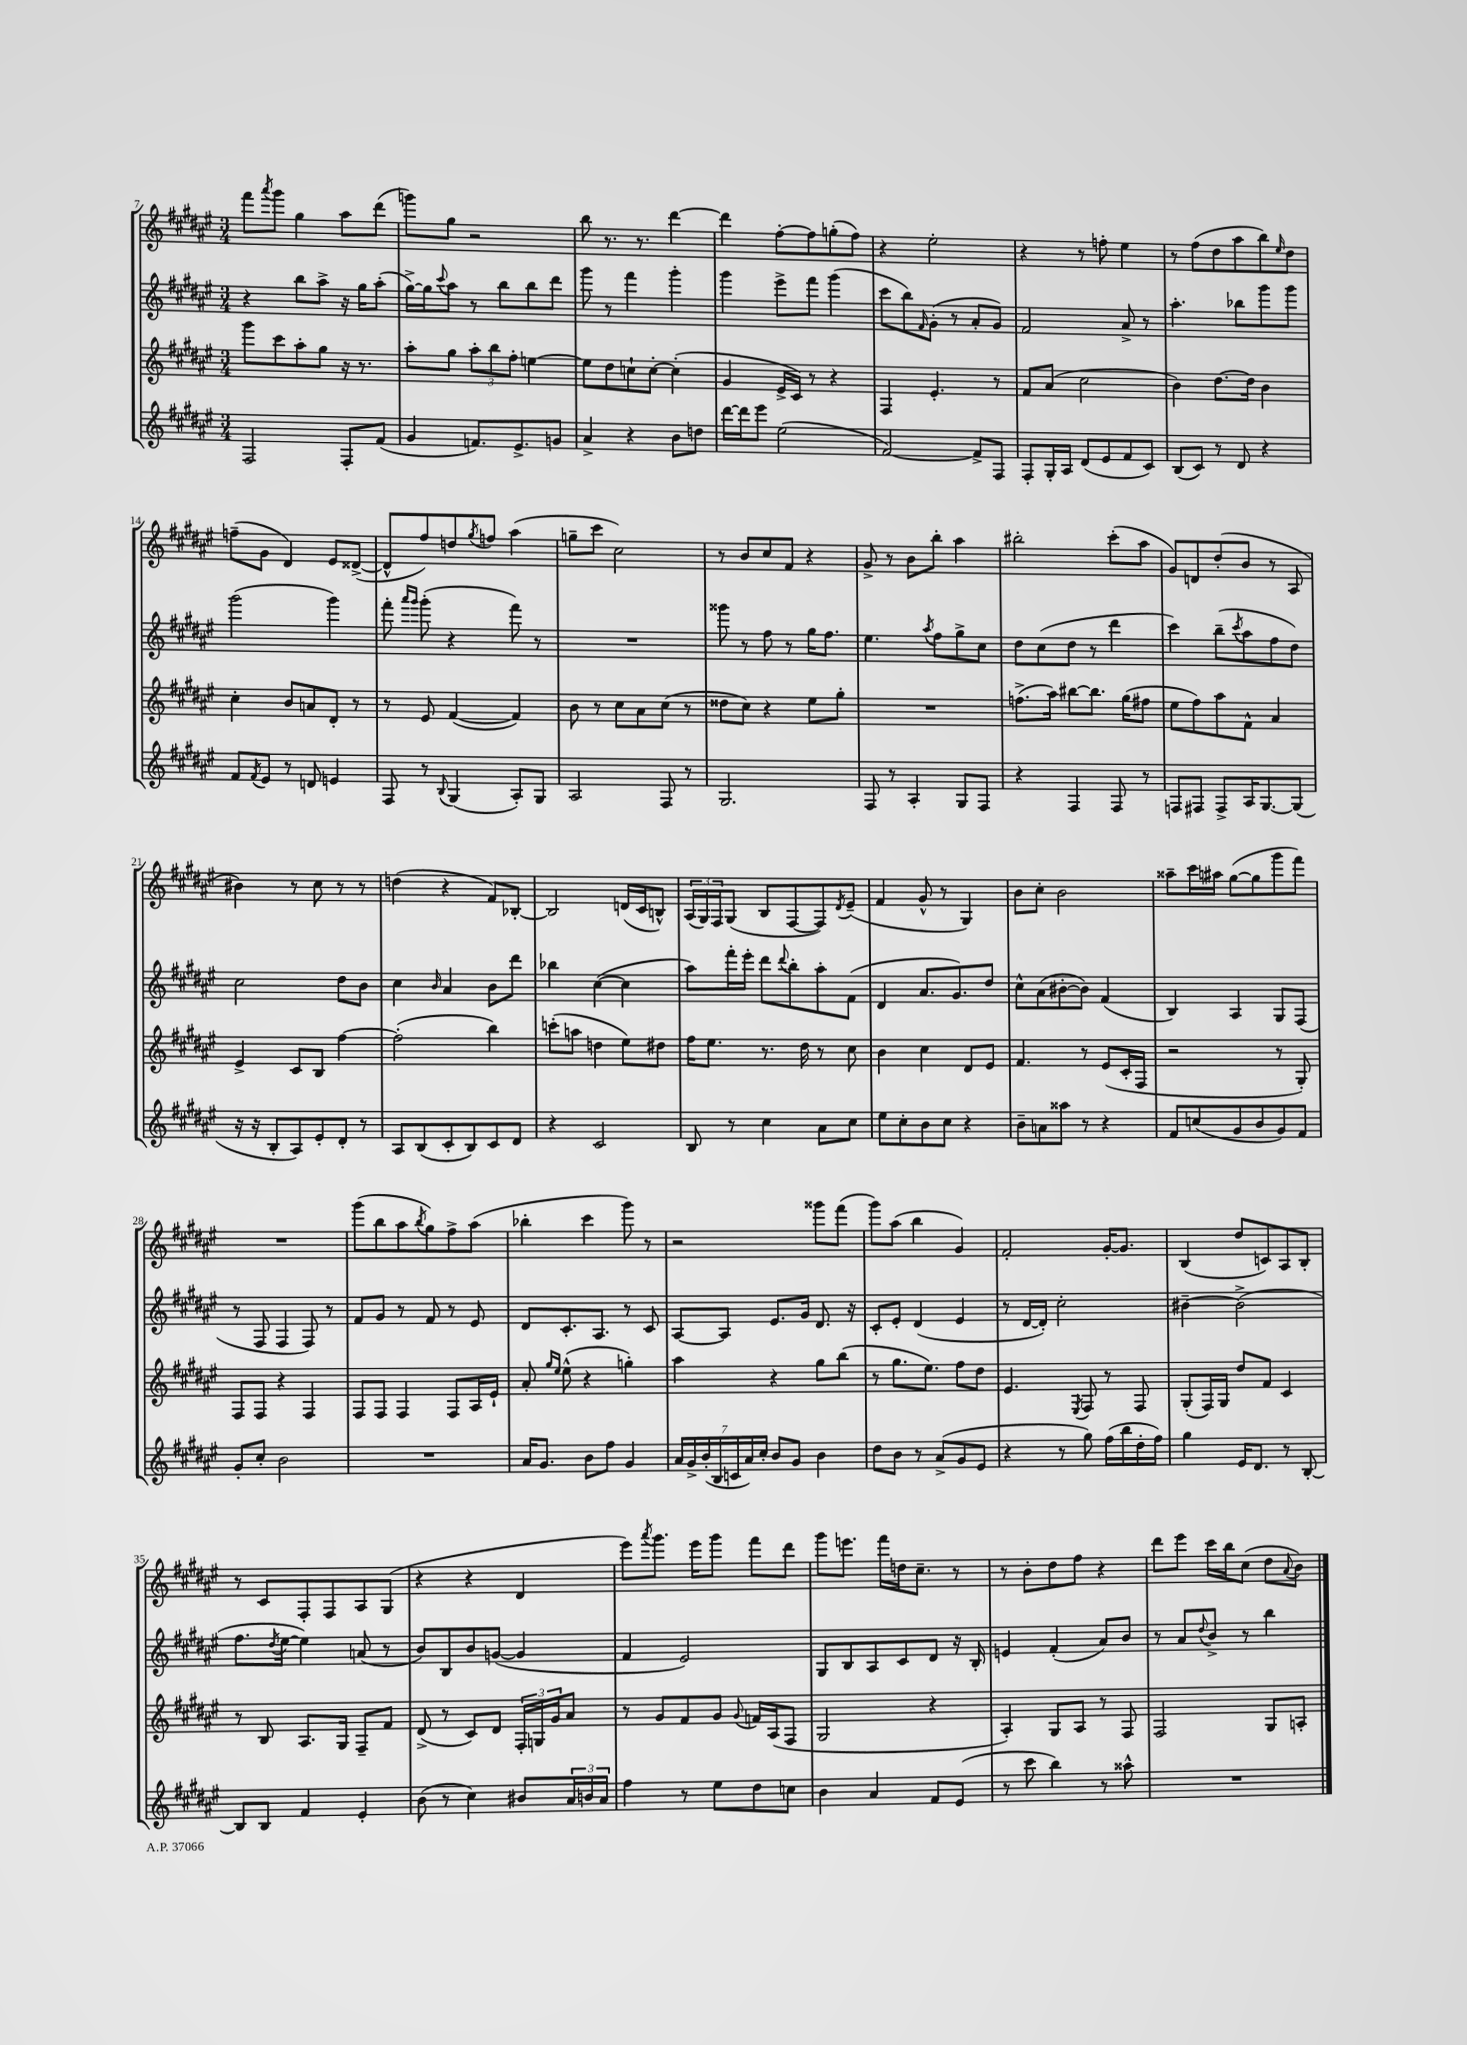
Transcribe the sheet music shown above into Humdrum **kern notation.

**kern	**kern	**kern	**kern
*part4	*part3	*part2	*part1
*staff4	*staff3	*staff2	*staff1
*clefG2	*clefG2	*clefG2	*clefG2
*k[f#c#g#d#a#e#]	*k[f#c#g#d#a#e#]	*k[f#c#g#d#a#e#]	*k[f#c#g#d#a#e#]
*M3/4	*M3/4	*M3/4	*M3/4
=7	=7	=7	=7
2F#/	8ggg#\L	4r	8fff#\L
.	.	.	8qaaa#/
.	8ccc#\	.	8ggg#\J
.	8aa#'\	8bb\L	4gg#\
.	8gg#\J	8aa#^\J	.
8F#'/L	16r	16r	8aa#\L
.	8.r	16gg#\KL	.
(8f#/J	.	(8aa#'\J	(8ddd#\J
=8	=8	=8	=8
4g#/	8aa#'\L	[16gg#^\LL)	8gggn\L)
.	.	16gg#\J]	.
.	.	8qqccc#/	.
.	8gg#\J	8aa#\J	8gg#\J
8.fn/L)	12aa#'\L	8r	2r
.	12bb\	.	.
.	.	8bb\L	.
.	12ff#'\J	.	.
8.e#^/	.	.	.
.	[4een\	8bb\	.
8gn/J	.	8ddd#\J	.
=9	=9	=9	=9
4a#^/	8ee\L]	8ggg#\	8bb\
.	8dd#\	8r	8.r
4r	8ccn`\	4fff#\	.
.	.	.	8.r
.	[8cc'\J	.	.
8b\L	(4cc'\]	4ggg#'\	[4ddd#\
8ddn\J	.	.	.
=10	=10	=10	=10
[16ddd#\LL	4g#/	4ggg#\	4ddd#\]
16ddd#\J]	.	.	.
8eee#\J	.	.	.
(2ee#\	16e#^/LL	8eee#^\L	[8ff#'\L
.	16c#/JJ)	.	.
.	8r	8fff#\J	8ff#\]
.	4r	(4ggg#\	(8ggn'\
.	.	.	8ff#\J)
=11	=11	=11	=11
[2f#/)	4F#/	8ccc#\L	4r
.	.	8bb\)	.
.	.	16qqf#/	.
.	4.e#'/	(8g#'\J	2ee#'\
.	.	8r	.
8f#^/L]	.	8a#'/L	.
8F#/J	8r	8g#/J)	.
=12	=12	=12	=12
8F#'/L	8f#/L	2f#/	4r
16G#'/L	(8a#/J	.	.
16A#/JJ	.	.	.
(8d#/L	2cc#\	.	8r
8e#/	.	.	8ffn'\
8f#/	.	8a#^/	4ee#\
8c#/J)	.	8r	.
=13	=13	=13	=13
(8B/L	4b\)	4.aa#'\	8r
8c#/J)	.	.	(8ff#\L
8r	[8.dd#\L	.	8dd#\
8d#/	.	8bb-X\L	8aa#\
.	16dd#\Jk]	.	.
4r	4b\	8ggg#\	8bb\)
.	.	.	16qqee#/
.	.	8ggg#\J	8dd#\J
!!LO:LB:g=z
=14	=14	=14	=14
8f#/L	4cc#'\	(2ggg#\	(8ffn~\L
8qf#/	.	.	.
8e#/J	.	.	8g#\J
8r	8b/L	.	4d#/)
8dn/	8an/	.	.
4en/	8d#'/J	4ggg#\)	8e#/L
.	8r	.	([8d##X^/J
=15	=15	=15	=15
8F#/	8r	8fff#'\	8d##^^/L]
.	.	16qqaaa#/LL	.
.	.	16qqggg#/JJ	.
8r	8e#/	(8ggg#'\	8ff#/)
8qqB/	.	.	.
(4G#/	([4f#/	4r	8ddn/
.	.	.	8qgg#/
.	.	.	8ffn/J
8A#'/L)	4f#/])	8fff#\)	(4aa#\
8G#/J	.	8r	.
=16	=16	=16	=16
2A#/	8b\	2.r	8ggn~\L
.	8r	.	8ccc#\J
.	8cc#\L	.	2cc#\)
.	8a#\	.	.
8F#/	(8cc#\J	.	.
8r	8r	.	.
=17	=17	=17	=17
2.G#/	8dd##X\L	8ggg##X\	8r
.	8cc#\J)	8r	8b/L
.	4r	8ff#\	8cc#/
.	.	8r	8f#/J
.	8ee#\L	16gg#\KL	4r
.	.	8.ff#\J	.
.	8gg#'\J	.	.
=18	=18	=18	=18
8F#/	2.r	4.ee#\	8g#^/
8r	.	.	8r
4A#'/	.	.	8b\L
.	.	8qaa#/	.
.	.	8ff#\L	8bb'\J
8G#/L	.	8gg#^\	4aa#\
8F#/J	.	8cc#\J	.
=19	=19	=19	=19
4r	(8.ffn^\L	8dd#\L	2bb#X'\
.	.	(8cc#\	.
.	16aa#\Jk)	.	.
4F#/	[8bb#X\L	8dd#\J	.
.	8.bb#\J]	8r	.
8F#/	.	4ddd#\	(8ccc#'\L
.	(16gg#\KL	.	.
8r	8ff#X\J	.	8aa#\J
=20	=20	=20	=20
8Fn/L	8ee#\L	4ccc#\)	8g#/L)
8F#X/J	8ff#\)	.	8dn/
8F#^/L	8aa#\	(8bb~\L	(8dd#'/
.	.	8qccc#/	.
16A#/K	8f#^^\J	8aa#\	8b/J
[8.G#/	.	.	.
.	4a#/	8ff#\	8r
(8G#/J]	.	8dd#\J)	8A#/
!!LO:LB:g=z
=21	=21	=21	=21
16r	4e#^/	2cc#\	4b#X\)
16r	.	.	.
8B'/L	.	.	.
8A#/)	8c#/L	.	8r
8e#'/	8B/J	.	8cc#\
8d#'/J	[4ff#\	8dd#\L	8r
8r	.	8b\J	8r
=22	=22	=22	=22
8A#/L	(2ff#'\]	4cc#\	(4ddn\
(8B/	.	.	.
.	.	16qqb/	.
8c#'/	.	4a#/	4r
8B/)	.	.	.
8c#/	4bb\)	8b\L	8f#/L)
8d#/J	.	8ddd#\J	[8B-X'/J
=23	=23	=23	=23
4r	(8cccn'\L	4bb-X\	2B-/]
.	8aan\J	.	.
2c#/	4ddn\	([4cc#\	.
.	8ee#\L)	4cc#\]	(16dn/LL
.	.	.	16c#/J
.	8dd#X\J	.	8Bn^^/J)
=24	=24	=24	=24
8B/	16ff#\KL	8aa#\L)	(24A#/LL
.	.	.	24G#/)
.	8.ee#\J	.	.
.	.	.	24F#/J
8r	.	16fff#'\L	(8G#/J
.	.	16eee#'\JJ	.
4cc#\	8.r	8ddd#\L	8B/L
.	.	8qqddd#/	.
.	.	8bb'\	[8F#/
.	16dd#\	.	.
8a#\L	8r	8aa#'\	8F#/])
.	.	.	8qd#/
8cc#\J	8cc#\	(8f#\J	(8e#~/J
=25	=25	=25	=25
8ee#\L	4b\	4d#/	4f#/
8cc#'\	.	.	.
8b\	4cc#\	8.a#/L	8g#^^/
8cc#\J	.	.	8r
.	.	8.g#/)	.
4r	8d#/L	.	4G#/)
.	8e#/J	8dd#/J	.
=26	=26	=26	=26
8b~\L	4.f#/	8cc#^^\L	8b\L
8an\	.	(8a#\	8cc#'\J
8aa##X\J	.	[8b#X'\	2b\
8r	8r	8b#\J])	.
4r	(8e#/L	(4f#/	.
.	16c#'/L	.	.
.	16F#/JJ	.	.
=27	=27	=27	=27
8f#/L	2r	4B/)	8aa##X~\L
(8ccn/	.	.	16ccc#\L
.	.	.	16aa#X\JJ
8g#/	.	4A#/	([8gg#\L
8b/	.	.	8gg#\]
8g#/)	8r	8G#/L	8ggg#\
8f#/J	8G#'/)	(8F#/J	8fff#\J)
!!LO:LB:g=z
=28	=28	=28	=28
8g#'/L	8F#/L	8r	2.r
8cc#'/J	8F#/J	8F#/	.
2b\	4r	4F#/	.
.	4F#/	8F#/)	.
.	.	8r	.
=29	=29	=29	=29
2.r	8F#/L	8f#/L	(8ggg#\L
.	8F#/J	8g#/J	8bb\
.	4F#/	8r	8aa#\
.	.	.	8qbb/
.	.	8f#/	8gg#\)
.	8F#/L	8r	8ff#^\
.	16A#/L	8e#/	(8aa#\J
.	16e#`/JJ	.	.
=30	=30	=30	=30
16a#/KL	8a#'/	8d#/L	4bb-X'\
8.g#/J	.	.	.
.	16qqgg#/LL	.	.
.	16qqee#/JJ	.	.
.	(8ee#^^\	8.c#'/	.
8b\L	4r	.	4ccc#\
.	.	8.A#/J	.
8ff#\J	.	.	.
4g#/	4ggn'\)	8r	8ggg#\)
.	.	8c#/	8r
=31	=31	=31	=31
28a#/LL	4aa#\	[8A#/L	2r
28g#^/	.	.	.
(28b'/	.	.	.
28B/	.	.	.
.	.	8A#/J]	.
28cn/	.	.	.
28a#/)	.	.	.
28cc#'/JJ	.	.	.
8b/L	4r	8.e#/L	.
8g#/J	.	.	.
.	.	16g#/Jk	.
4b\	8gg#\L	8.d#/	8ggg##X\L
.	(8bb\J	.	(8fff#\J
.	.	16r	.
=32	=32	=32	=32
8dd#\L	8r	8c#'/L	8ggg#\L)
8b\J	8.gg#\L	8e#'/J	(8aa#\J
8r	.	(4d#/	4bb\
.	8.ee#\J)	.	.
(8a#^/L	.	.	.
8g#/	8ff#\L	4e#/	4g#/)
8e#/J	8dd#\J	.	.
=33	=33	=33	=33
4r	4.e#/	8r	2f#'/
.	.	[16d#/LL	.
.	.	16d#'/JJ])	.
8r	.	2cc#'\	.
.	8qE#/	.	.
8gg#\)	8F#/	.	.
(16ff#\LL	8r	.	[16g#'/KL
16bb\	.	.	8.g#/J]
16dd#'\	8F#/	.	.
16ff#\JJ)	.	.	.
=34	=34	=34	=34
4gg#\	(8G#'/L	[4b#X~\	(4B/
.	16F#/L)	.	.
.	16G#/JJ	.	.
16e#/KL	8dd#/L	(2b#^\]	8dd#/L
8.d#/J	.	.	.
.	8f#/J	.	8cn/)
8r	4c#/	.	8A#/
[8B'/	.	.	8B'/J
!!LO:LB:g=z
=35	=35	=35	=35
8B/L]	8r	8.ff#\L	8r
8B/J	8B/	.	8c#/L
.	.	8qdd#/	.
.	.	[16ee#\Jk	.
4f#/	8.A#/L	4ee#\])	8F#'/
.	.	.	8F#/
.	16G#/Jk	.	.
4e#'/	8F#~/L	(8an/	8A#/
.	8f#/J	8r	(8G#/J
=36	=36	=36	=36
(8b\	(8d#^/	8b/L)	4r
8r	8r	8B/	.
4cc#\)	8c#/L)	8b/	4r
.	8d#/J	([8gn/J	.
8b#X/L	24F#'/LL	4g/]	4d#/
.	24Gn/	.	.
.	24g#/J	.	.
24a#/L	8a#/J	.	.
24bn/	.	.	.
24a#/JJ	.	.	.
=37	=37	=37	=37
4ff#\	8r	4f#/	8eee#\L)
.	.	.	8qaaa#/
.	8g#/L	.	8.ggg#\J
8r	8f#/	2e#/)	.
.	.	.	16eee#\KL
8ee#\L	8g#/J	.	8ggg#\J
.	8qqg#/	.	.
8dd#\	16fn/LL	.	8fff#\L
.	(16A#/J	.	.
8ccn\J	8F#/J	.	8ddd#\J
=38	=38	=38	=38
4b\	2G#/	8G#/L	8ggg#\L
.	.	8B/	8.eeen\J
4a#/	.	8A#/	.
.	.	.	16fff#\LL
.	.	8c#/	16ddn\J
.	.	.	8.cc#~\J
8f#/L	4r	8d#/J	.
(8e#/J	.	16r	8r
.	.	16B'/	.
=39	=39	=39	=39
8r	4A#'/)	4en/	8r
8ccc#\	.	.	8b'\L
4bb\)	8G#/L	(4f#'/	8dd#\
.	8A#/J	.	8ff#\J
8r	8r	8a#/L)	4r
8aa##X^^\	8F#/	8b/J	.
=40	=40	=40	=40
2.r	2F#/	8r	8ddd#\L
.	.	8a#/L	8eee#\J
.	.	8qqdd#/	.
.	.	8b^/J	16ccc#\LL
.	.	.	16bb\J
.	.	8r	(8cc#\J
.	8G#/L	4bb\	8dd#\L
.	.	.	8qqa#/
.	8An'/J	.	8b\J)
==	==	==	==
*-	*-	*-	*-
